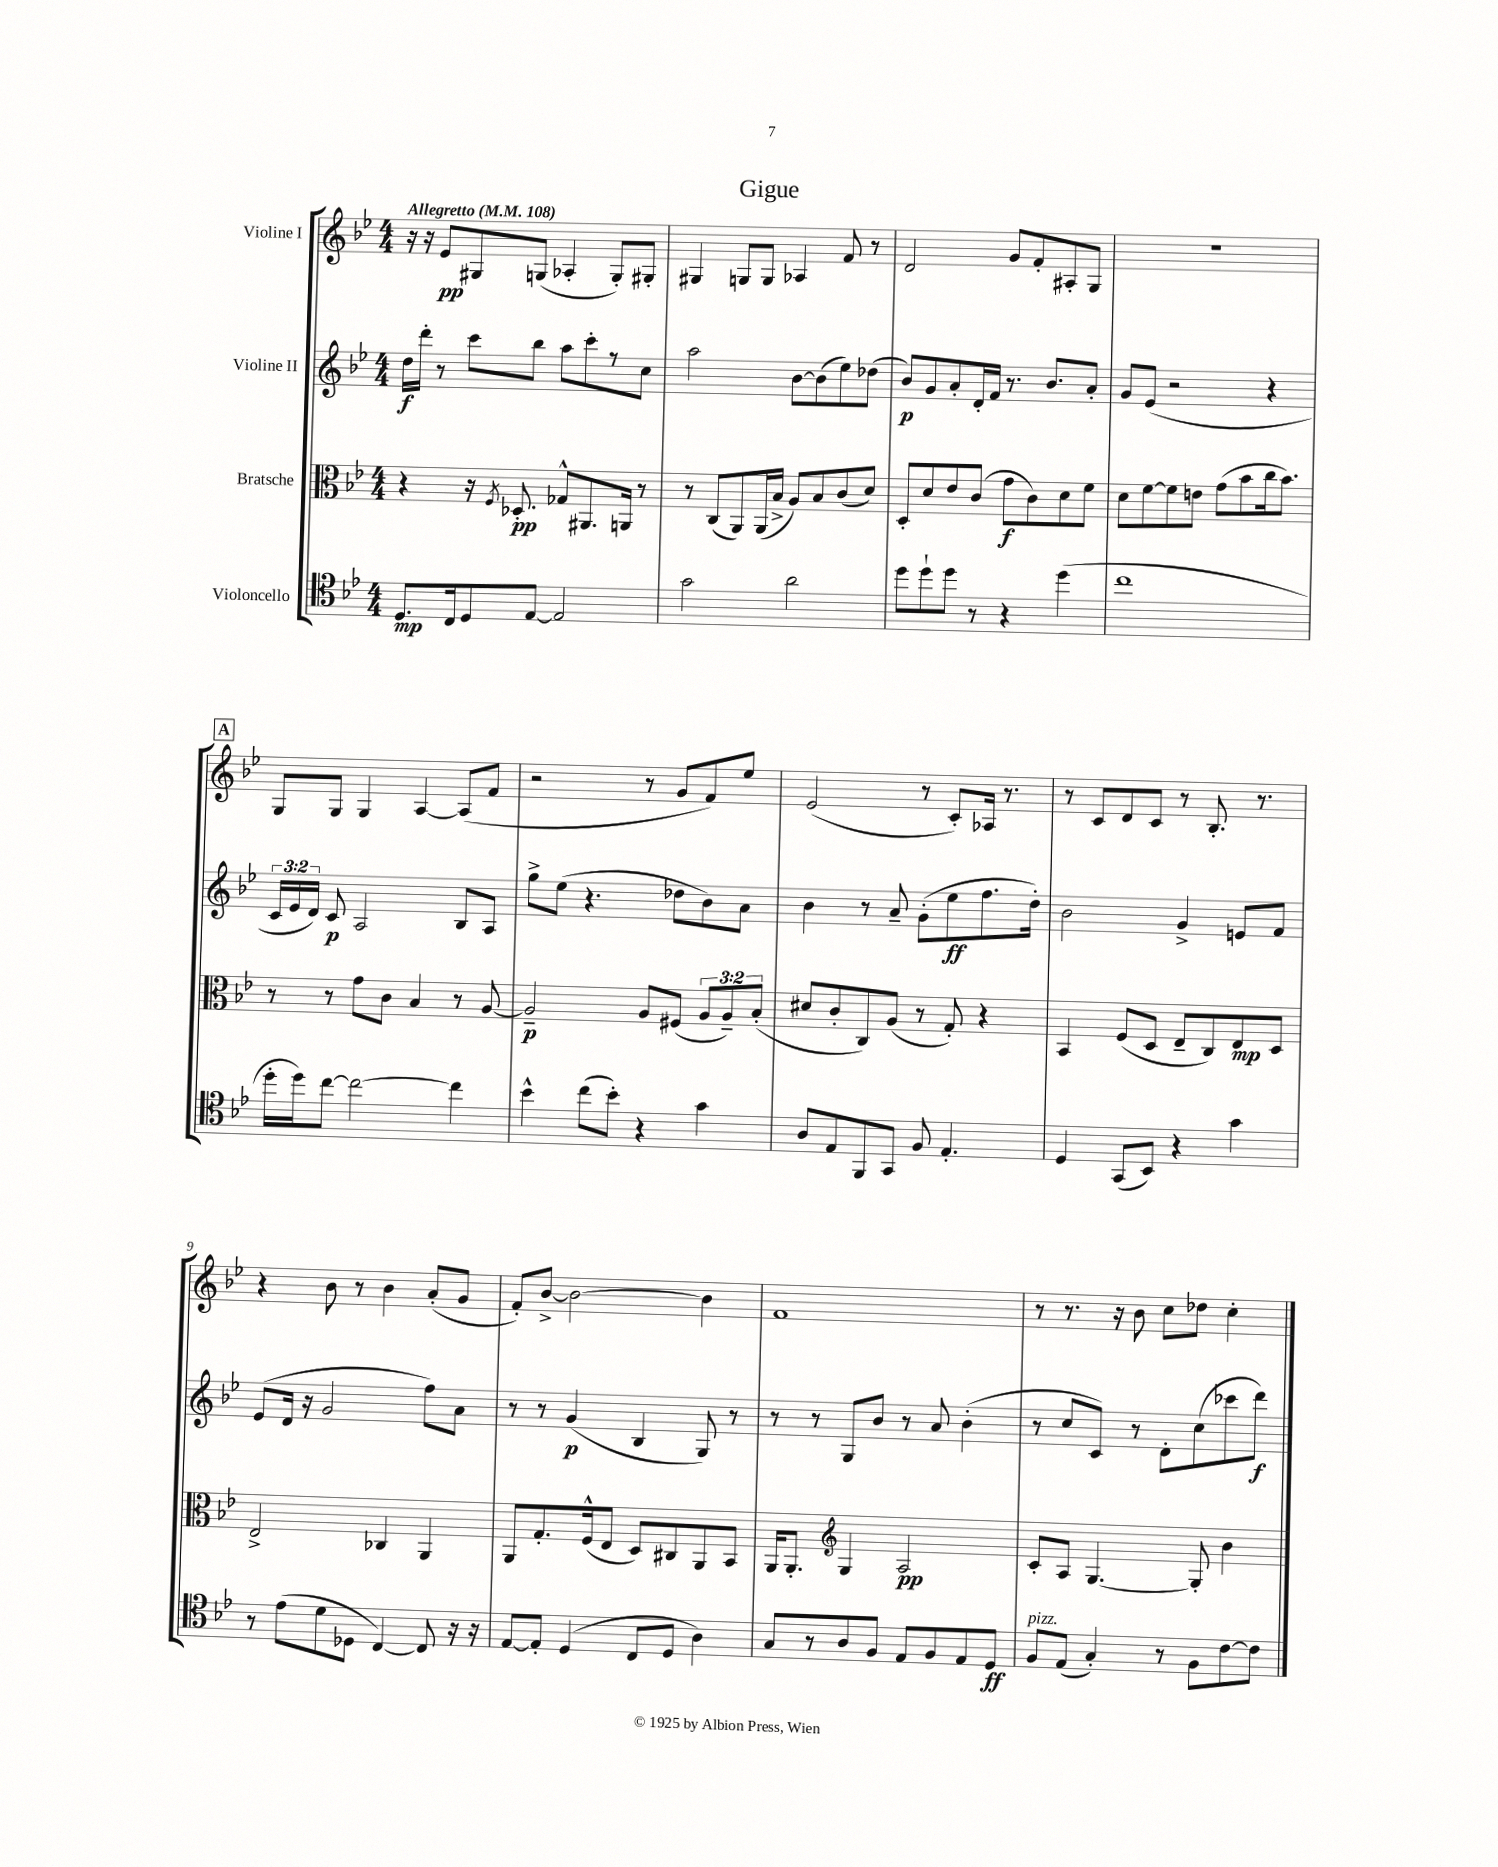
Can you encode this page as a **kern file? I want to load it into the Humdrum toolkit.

**kern	**dynam	**kern	**dynam	**kern	**dynam	**kern	**dynam
*part4	*part4	*part3	*part3	*part2	*part2	*part1	*part1
*staff4	*staff4	*staff3	*staff3	*staff2	*staff2	*staff1	*staff1
*I"Violoncello	*	*I"Bratsche	*	*I"Violine II	*	*I"Violine I	*
*clefC4	*	*clefC3	*	*clefG2	*	*clefG2	*
*k[b-e-]	*	*k[b-e-]	*	*k[b-e-]	*	*k[b-e-]	*
*M4/4	*	*M4/4	*	*M4/4	*	*M4/4	*
*MM108	*	*MM108	*	*MM108	*	*MM108	*
=1	=1	=1	=1	=1	=1	=1	=1
!	!	!	!	!	!	!LO:TX:a:B:t=Allegretto	!
8.D/L	mp	4r	.	16dd\LL	f	16r	.
.	.	.	.	16ddd'\JJ	.	16r	.
.	.	.	.	8r	.	8e-/L	pp
16C/k	.	.	.	.	.	.	.
8D/	.	16r	.	8ccc\L	.	8G#X/	.
.	.	8qF/	.	.	.	.	.
.	.	8.D-X'/	pp	.	.	.	.
[8E-/J	.	.	.	8bb-\J	.	(8Gn/J	.
2E-/]	.	8G-X^^/L	.	8aa\L	.	4A-X'/	.
.	.	8.AA#X/	.	8ccc'\	.	.	.
.	.	.	.	8r	.	8G'/L)	.
.	.	16AAn/Jk	.	.	.	.	.
.	.	8r	.	8cc\J	.	8G#X'/J	.
=2	=2	=2	=2	=2	=2	=2	=2
2g\	.	8r	.	2aa\	.	4G#X/	.
.	.	(8C/L	.	.	.	.	.
.	.	8AA/)	.	.	.	8Gn/L	.
.	.	(16AA/L	.	.	.	8G/J	.
.	.	16B-^/JJ	.	.	.	.	.
2a\	.	8A/L)	.	[8b-\L	.	4A-X/	.
.	.	8B-/	.	(8b-\]	.	.	.
.	.	(8c/	.	8ee-\)	.	8f/	.
.	.	8d/J)	.	(8dd-X\J	.	8r	.
=3	=3	=3	=3	=3	=3	=3	=3
8dd\L	.	8D'/L	.	8b-/L)	p	2d/	.
8dd`\	.	8d/	.	8g/	.	.	.
8dd\J	.	8e-/	.	8a'/	.	.	.
8r	.	(8c/J	.	16d'/L	.	.	.
.	.	.	.	16f/JJ	.	.	.
4r	.	8g\L	f	8.r	.	8g/L	.
.	.	8c\)	.	.	.	8f'/	.
.	.	.	.	8.b-/L	.	.	.
(4dd\	.	8d\	.	.	.	8A#X'/	.
.	.	8f\J	.	8a'/J	.	8G/J	.
=4	=4	=4	=4	=4	=4	=4	=4
1cc	.	8d\L	.	8g/L	.	1r	.
.	.	[8f\	.	(8e-/J	.	.	.
.	.	8f\]	.	2r	.	.	.
.	.	8en\J	.	.	.	.	.
.	.	(8g\L	.	.	.	.	.
.	.	8b-\	.	.	.	.	.
.	.	16cc\k	.	4r	.	.	.
.	.	8.b-\J)	.	.	.	.	.
!!LO:LB:g=z
!!LO:REH:place=s1:t=A
=5	=5	=5	=5	=5	=5	=5	=5
16dd'\LL	.	8r	.	24c/LL	.	8G/L	.
.	.	.	.	24e-/	.	.	.
16dd\J)	.	.	.	.	.	.	.
.	.	.	.	24d/JJ)	.	.	.
[8cc\J	.	8r	.	8c/	p	8G/J	.
2cc\_	.	8g\L	.	2A/	.	4G/	.
.	.	8c\J	.	.	.	.	.
.	.	4B-/	.	.	.	[4A/	.
4cc\]	.	8r	.	8B-/L	.	(8A/L]	.
.	.	[8A/	.	8A/J	.	8f/J	.
=6	=6	=6	=6	=6	=6	=6	=6
4b-^^\	.	2A~/]	p	8gg^\L	.	2r	.
.	.	.	.	(8ee-\J	.	.	.
(8cc\L	.	.	.	4.r	.	.	.
8b-'\J)	.	.	.	.	.	.	.
4r	.	8A/L	.	.	.	8r	.
.	.	(8F#X/J	.	8dd-X\L	.	8g/L	.
4g\	.	12A/L	.	8b-\)	.	8f/)	.
.	.	12A~/)	.	.	.	.	.
.	.	.	.	8a\J	.	8ee-/J	.
.	.	(12B-'/J	.	.	.	.	.
=7	=7	=7	=7	=7	=7	=7	=7
8A/L	.	8d#X/L	.	4b-\	.	(2e-/	.
8E-/	.	8c'/	.	.	.	.	.
8FF/	.	8C/)	.	8r	.	.	.
8GG/J	.	(8A/J	.	8a~/	.	.	.
8F/	.	8r	.	(8g'\L	.	8r	.
4.E-'/	.	8G'/)	.	8ee-\	ff	8c'/L)	.
.	.	4r	.	8.ff\	.	16A-X/Jk	.
.	.	.	.	.	.	8.r	.
.	.	.	.	16dd'\Jk)	.	.	.
=8	=8	=8	=8	=8	=8	=8	=8
4D/	.	4BB-/	.	2b-\	.	8r	.
.	.	.	.	.	.	8c/L	.
(8GG/L	.	(8F/L	.	.	.	8d/	.
8BB-/J)	.	8D/J	.	.	.	8c/J	.
4r	.	8E-~/L	.	4g^/	.	8r	.
.	.	8C/)	.	.	.	8.B-'/	.
4g\	.	8E-/	mp	8en/L	.	.	.
.	.	.	.	.	.	8.r	.
.	.	8D/J	.	8f/J	.	.	.
!!LO:LB:g=z
=9	=9	=9	=9	=9	=9	=9	=9
8r	.	2E-^/	.	(8e-/L	.	4r	.
(8e-\L	.	.	.	16d/Jk	.	.	.
.	.	.	.	16r	.	.	.
8d\	.	.	.	2g/	.	8b-\	.
8D-X\J	.	.	.	.	.	8r	.
[4C/)	.	4C-X/	.	.	.	4b-\	.
8C/]	.	4AA/	.	8ff\L)	.	(8a'/L	.
16r	.	.	.	8a\J	.	8g/J	.
16r	.	.	.	.	.	.	.
=10	=10	=10	=10	=10	=10	=10	=10
[8E-/L	.	8AA/L	.	8r	.	8f'/L)	.
8E-'/J]	.	8.G'/	.	8r	.	[8b-^/J	.
(4D/	.	.	.	(4g/	p	2b-\_	.
.	.	(16F^^/k	.	.	.	.	.
.	.	8E-/J	.	.	.	.	.
8C/L	.	8D/L)	.	4B-/	.	.	.
8D/J	.	8C#X/	.	.	.	.	.
4A\)	.	8AA/	.	8G/)	.	4b-\]	.
.	.	8BB-/J	.	8r	.	.	.
=11	=11	=11	=11	=11	=11	=11	=11
8G/L	.	16AA/KL	.	8r	.	1f	.
.	.	8.AA'/J	.	.	.	.	.
8r	.	.	.	8r	.	.	.
*	*	*clefG2	*	*	*	*	*
8A/	.	4G/	.	8G/L	.	.	.
8F/J	.	.	.	8b-/J	.	.	.
8E-/L	.	2A/	pp	8r	.	.	.
8F/	.	.	.	8a/	.	.	.
8E-/	.	.	.	(4b-'\	.	.	.
8D/J	ff	.	.	.	.	.	.
=12	=12	=12	=12	=12	=12	=12	=12
!LO:TX:a:i:t=pizz.	!	!	!	!	!	!	!
8F/L	.	8c'/L	.	8r	.	8r	.
(8E-/J	.	8A/J	.	8cc/L	.	8.r	.
4G'/)	.	[4.G/	.	8c/J)	.	.	.
.	.	.	.	.	.	16r	.
.	.	.	.	8r	.	8b-\	.
8r	.	.	.	8d'\L	.	8cc\L	.
8F\L	.	8G'/]	.	(8cc\	.	8dd-X\J	.
[8c\	.	4b-\	.	8ccc-X\	.	4cc'\	.
8c\J]	.	.	.	8ddd\J)	f	.	.
==	==	==	==	==	==	==	==
*-	*-	*-	*-	*-	*-	*-	*-
